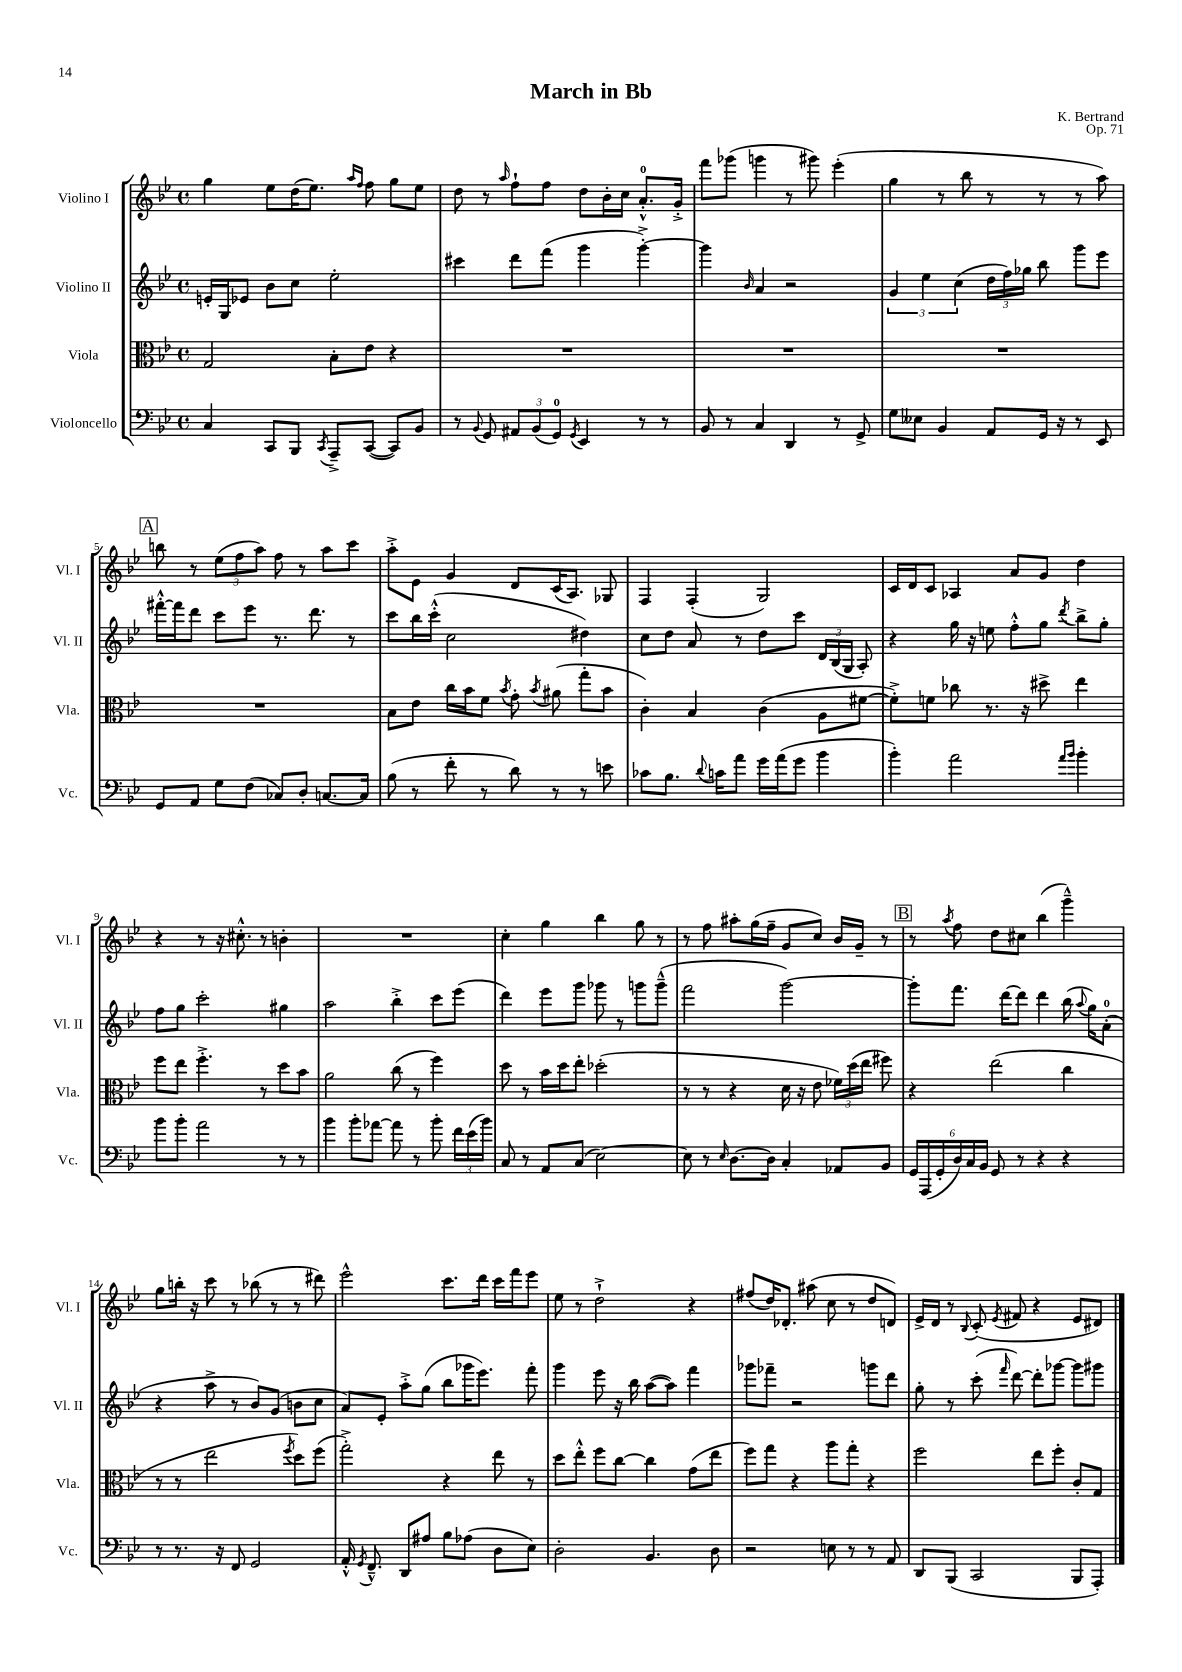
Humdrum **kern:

**kern	**kern	**kern	**kern
*part4	*part3	*part2	*part1
*staff4	*staff3	*staff2	*staff1
*I"Violoncello	*I"Viola	*I"Violino II	*I"Violino I
*I'Vc.	*I'Vla.	*I'Vl. II	*I'Vl. I
*clefF4	*clefC3	*clefG2	*clefG2
*k[b-e-]	*k[b-e-]	*k[b-e-]	*k[b-e-]
*M4/4	*M4/4	*M4/4	*M4/4
*met(c)	*met(c)	*met(c)	*met(c)
=1	=1	=1	=1
4C/	2G/	16en'/LL	4gg\
.	.	16G/J	.
.	.	8e-X/J	.
8CC/L	.	8b-\L	8ee-\L
8BBB-/J	.	8cc\J	(16dd\K
.	.	.	8.ee-\J)
8qCC/	.	.	.
8AAA~^/L	8B-'\L	2ee-'\	.
.	.	.	16qqaa/LL
.	.	.	16qqff/JJ
([8CC/J	8e-\J	.	8ff\
8CC/L])	4r	.	8gg\L
8BB-/J	.	.	8ee-\J
=2	=2	=2	=2
8r	1r	4ccc#X\	8dd\
8qqBB-/	.	.	.
8GG/	.	.	8r
.	.	.	16qqaa/
12AA#X/L	.	8ddd\L	8ff`\L
(12BB-/	.	.	.
.	.	(8fff\J	8ff\J
12GG/J)	.	.	.
8qGG/	.	.	.
4EE-/	.	4ggg\	8dd\L
.	.	.	16b-'\L
.	.	.	16cc\JJ
8r	.	[4ggg'^\)	8.a'^^/L
8r	.	.	.
.	.	.	16g'^/Jk
=3	=3	=3	=3
8BB-/	1r	4ggg\]	8fff\L
8r	.	.	(8ggg-X\J
.	.	16qqb-/	.
4C/	.	4a/	4gggn\
4DD/	.	2r	8r
.	.	.	8ggg#X\)
8r	.	.	(4eee-'\
8GG^/	.	.	.
=4	=4	=4	=4
8G\L	1r	6g/	4gg\
8E--X\J	.	.	.
.	.	6ee-\	.
4BB-/	.	.	8r
.	.	(6cc\	.
.	.	.	8bb-\
8AA/L	.	24dd\LL	8r
.	.	24ff\)	.
.	.	24gg-X\JJ	.
16GG/Jk	.	8bb-\	8r
16r	.	.	.
8r	.	8ggg\L	8r
8EE-/	.	8eee-\J	8aa\)
!!LO:LB:g=z
!!LO:REH:place=s1:t=A
=5	=5	=5	=5
8GG/L	1r	[16fff#X'^^\LL	8bbn\
.	.	16fff#\J]	.
8AA/J	.	8ddd\J	8r
8G\L	.	8ccc\L	(12ee-\L
.	.	.	12ff\
(8F\J	.	8eee-\J	.
.	.	.	12aa\J)
8C-X/L)	.	8.r	8ff\
8D'/J	.	.	8r
.	.	8.ddd\	.
[8.Cn/L	.	.	8aa\L
.	.	8r	8ccc\J
16C/Jk]	.	.	.
=6	=6	=6	=6
(8B-\	8B-\L	8ccc\L	8aa'^\L
8r	8e-\J	16bb-\L	8e-\J
.	.	(16ccc'^^\JJ	.
8f'\	16cc\LL	2cc\	4g/
.	16b-\J	.	.
8r	8f\J	.	.
.	8qb-/	.	.
8d\)	8g'\	.	8d/L
.	8qb-/	.	.
8r	(8a#X\	.	(16c/K
.	.	.	8.A/J)
8r	8gg'\L	4dd#X\)	.
8en\	8b-\J	.	8G-X/
=7	=7	=7	=7
8c-X\L	4c'\)	8cc\L	4F/
8.B-\J	.	8dd\J	.
.	4B-/	8a/	(4F'/
8qqd/	.	.	.
16cn\KL	.	.	.
8a\J	.	8r	.
16g\LL	(4c\	8dd\L	2G/)
(16a\J	.	.	.
8g\J	.	8ccc\J	.
4b-\	8A\L	24d/LL	.
.	.	(24B-/	.
.	.	24G/JJ	.
.	[8f#X\J	8A'/)	.
=8	=8	=8	=8
4b-'\)	8f#'^\L])	4r	16c/LL
.	.	.	16d/J
.	8fn\J	.	8c/J
2a\	8cc-X\	16gg\	4A-X/
.	.	16r	.
.	8.r	8een\	.
.	.	8ff'^^\L	8a/L
.	16r	.	.
.	8dd#X^\	8gg\J	8g/J
16qqa/LL	.	.	.
16qqb-/JJ	.	8qddd/	.
4b-'\	4ee-\	8bb-^\L	4dd\
.	.	8gg'\J	.
!!LO:LB:g=z
=9	=9	=9	=9
8b-\L	8ff\L	8ff\L	4r
8b-'\J	8ee-\J	8gg\J	.
2a\	4.ff'^\	2ccc'\	8r
.	.	.	16r
.	.	.	8.cc#X'^^\
.	8r	.	8r
8r	8dd\L	4gg#X\	4bn'\
8r	8b-\J	.	.
=10	=10	=10	=10
4b-\	2a\	2aa\	1r
8b-'\L	.	.	.
[8a-X\J	.	.	.
8a-\]	(8cc\	4bb-'^\	.
8r	8r	.	.
8b-'\	4ff\)	8ccc\L	.
24f\LL	.	(8eee-\J	.
(24e-\	.	.	.
24b-\JJ)	.	.	.
=11	=11	=11	=11
8C/	8dd\	4ddd\)	4cc'\
8r	8r	.	.
8AA/L	16b-\LL	8eee-\L	4gg\
.	16dd\J	.	.
(8C/J	8ee-'\J	8ggg\J	.
[2E-\)	(2dd-X'\	8ggg-X\	4bb-\
.	.	8r	.
.	.	8gggn\L	8gg\
.	.	(8ggg~^^\J	8r
=12	=12	=12	=12
8E-\]	8r	2fff\	8r
8r	8r	.	8ff\
16qqE-/	.	.	.
[8.D\L	4r	.	8aa#X'\L
.	.	.	(16gg\L
16D\Jk]	.	.	16ff~\JJ
4C'/	16d\	[2ggg\)	8g/L
.	16r	.	.
.	8e-\	.	8cc/J)
8AA-X/L	24f-X\LL)	.	16b-/LL
.	(24dd\	.	.
.	.	.	16g~/JJ
.	24ee-\JJ	.	.
8BB-/J	8ff#X\)	.	8r
!!LO:REH:place=s1:t=B
=13	=13	=13	=13
24GG/LL	4r	8ggg'\L]	8r
(24AAA/	.	.	.
24GG'/	.	.	.
.	.	.	8qaa/
24D/)	.	8.fff\J	8ff\
24C/	.	.	.
24BB-/JJ	.	.	.
8GG/	(2ee-\	.	8dd\L
.	.	[16ddd\KL	.
8r	.	8ddd\J]	8cc#X\J
4r	.	4ddd\	(4bb-\
4r	4cc\	(16bb-\	4ggg~^^\)
.	.	8qqaa/	.
.	.	16gg\KL)	.
.	.	(8a'\J	.
!!LO:LB:g=z
=14	=14	=14	=14
8r	8r	4r	8gg\L
8.r	8r	.	16bbn'\Jk
.	.	.	16r
.	2ee-\	8aa^\	8ccc\
16r	.	.	.
8FF/	.	8r	8r
2GG/	.	8b-/L)	(8bb-X\
.	.	(8g/J	8r
.	8qff/	.	.
.	8dd\L)	8bn\L	8r
.	(8ff\J	8cc\J	8ddd#X\)
=15	=15	=15	=15
16AA'^^/	2gg'^\)	8a/L)	2eee-^^\
8qGG/	.	.	.
8.FF~^^/	.	.	.
.	.	8e-'/J	.
8DD/L	.	8aa'^\L	.
8A#X/J	.	(8gg\J	.
8B-\L	4r	8bb-\L	8.ccc\L
(8A-X\J	.	16ggg-X\K	.
.	.	8.eee-\J)	16ddd\Jk
8D\L	8ee-\	.	16ccc\LL
.	.	.	16fff\J
8E-\J)	8r	8fff'\	8eee-\J
=16	=16	=16	=16
2D'\	8dd\L	4ggg\	8ee-\
.	8ee-'^^\J	.	8r
.	8ff\L	8eee-\	2dd`^\
.	[8cc\J	16r	.
.	.	16bb-\	.
4.BB-/	4cc\]	([8aa\L	.
.	.	8aa\J])	.
.	(8g\L	4fff\	4r
8D\	8ee-\J	.	.
=17	=17	=17	=17
2r	8ff\L)	8ggg-X\L	(8ff#X/L
.	8gg\J	8fff-X~\J	16dd/K)
.	.	.	8.d-X'/J
.	4r	2r	.
.	.	.	(8aa#X\
8En\	8aa\L	.	8cc\
8r	8gg'\J	.	8r
8r	4r	8gggn\L	8dd/L
8AA/	.	8ddd\J	8dn/J)
=18	=18	=18	=18
8DD/L	2ff\	8gg'\	16e-^/LL
.	.	.	16d/JJ
(8BBB-/J	.	8r	8r
.	.	.	8qqB-/
2CC/	.	(8ccc'\	(8c'/
.	.	16qqfff/	8qe-/
.	.	[8ddd\)	8f#X/
.	8ee-\L	8ddd'\L]	4r
.	8ff'\J	[8ggg-X\J	.
8BBB-/L	8c'/L	8ggg-\L]	8e-/L
8AAA'/J)	8G/J	8ggg#X\J	8d#X/J)
==	==	==	==
*-	*-	*-	*-
